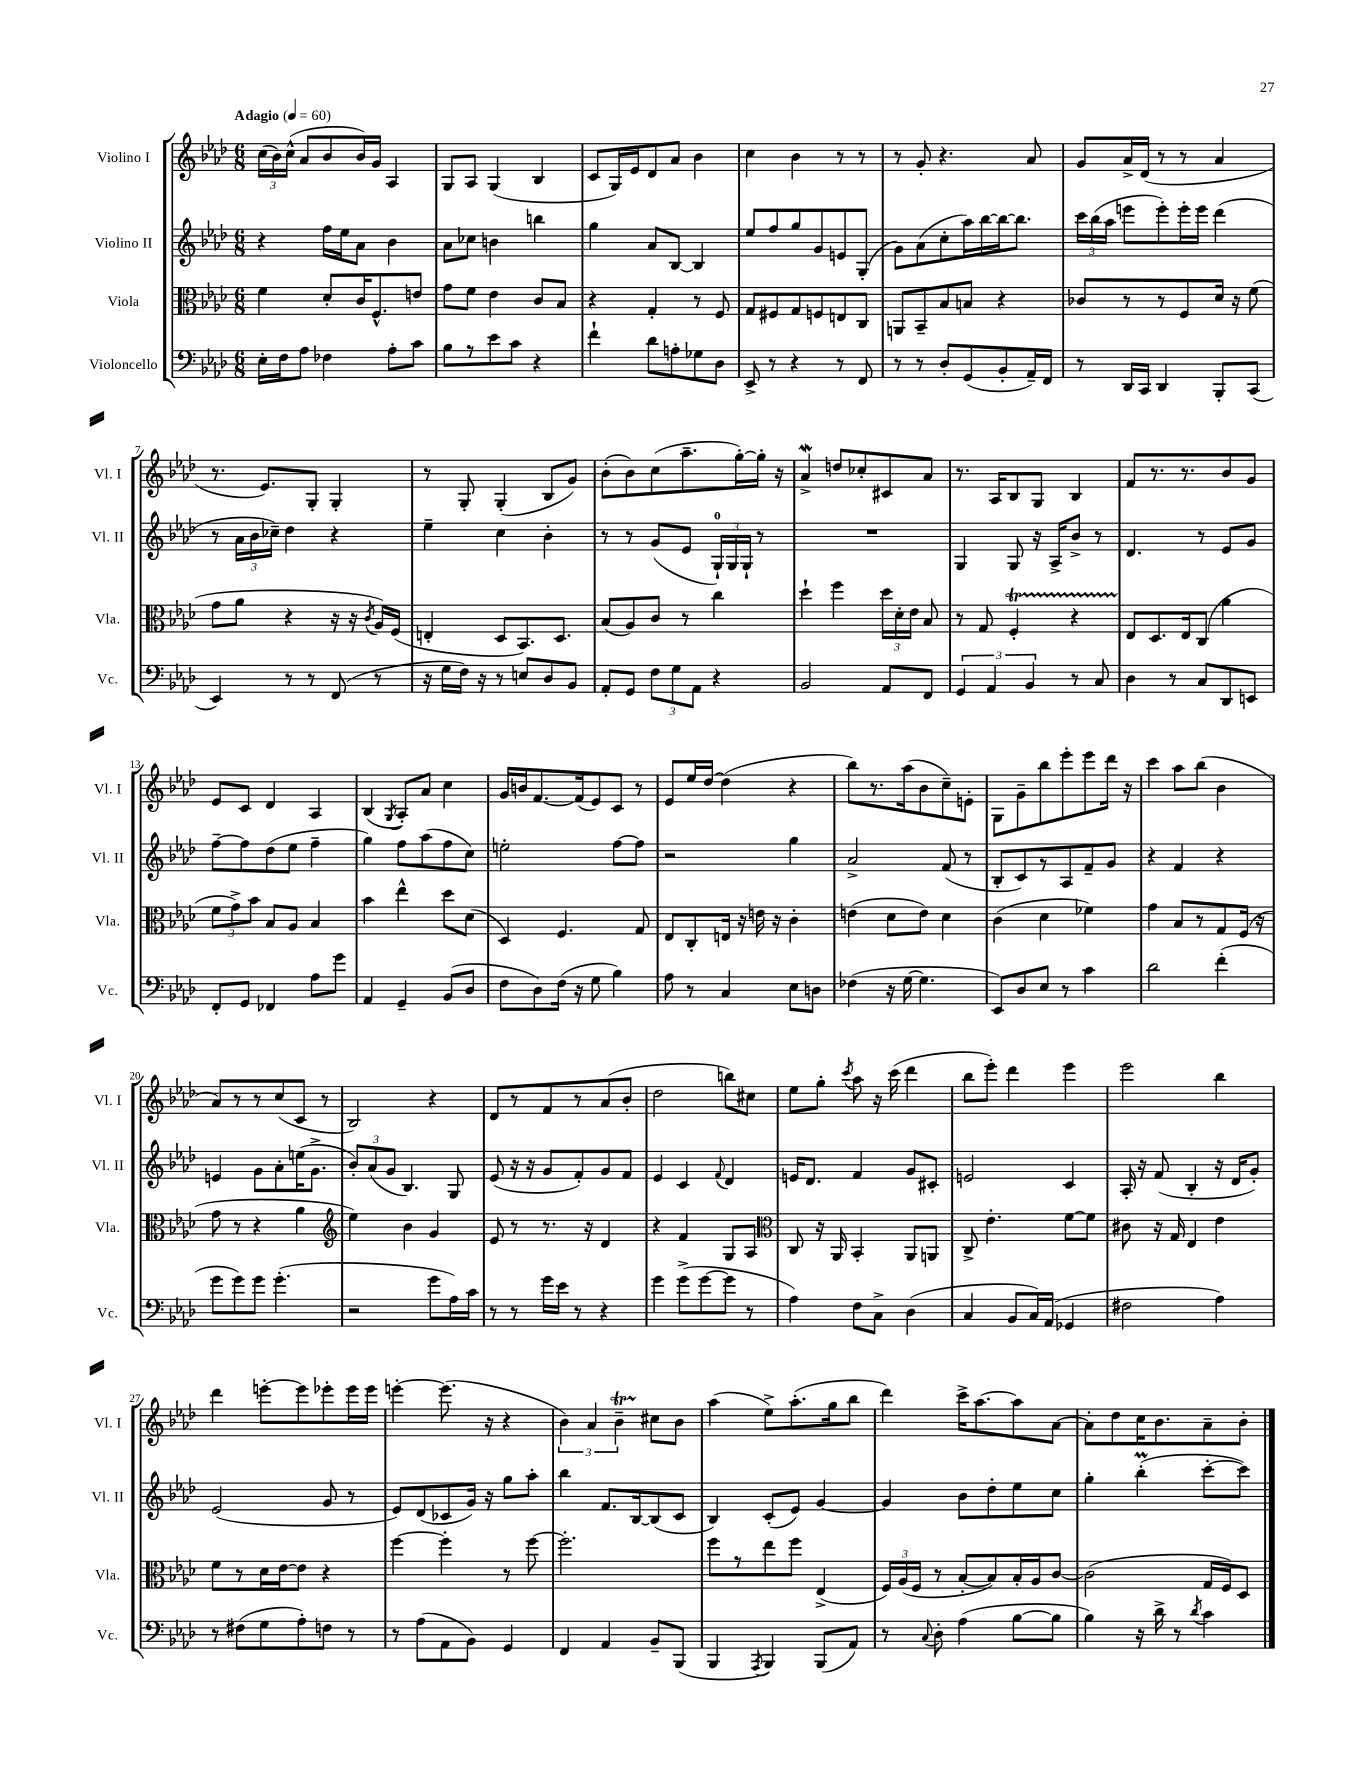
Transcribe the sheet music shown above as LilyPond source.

<<
\new StaffGroup <<
\new Staff = "s0" \with { instrumentName = "Violino I" shortInstrumentName = "Vl. I" } {
    \clef treble \key aes \major \numericTimeSignature \time 6/8 \tempo "Adagio" 4 = 60
    \autoBeamOff \tuplet 3/2 { c''16[( bes'16) c''16]-^( } aes'8[ bes'8 bes'16) g'16] aes4 |
    g8[ aes8] g4( bes4 |
    c'8[ g16) ees'16 des'8 aes'8] bes'4 |
    c''4 bes'4 r8 r8 |
    r8 g'8-. r4. aes'8 |
    g'8[ aes'16-> des'16]( r8 r8 aes'4 |
    r8. ees'8.[) g8]-. g4-. |
    r8 g8-. g4-.( bes8[ g'8]) |
    bes'8[-.( bes'8) c''8( aes''8.-- g''16~-.) g''16]-. r16 |
    aes'4->\mordent d''8[ ces''8-. cis'8 aes'8] |
    r8. aes16[ bes8 g8] bes4 |
    f'8[ r8. r8. bes'8 g'8] |
    ees'8[ c'8] des'4 aes4 |
    bes4( \acciaccatura { g8 } aes8[-.) aes'8] c''4 |
    g'16[ b'16 f'8.~ f'16( ees'8) c'8] r8 |
    ees'8[ ees''16 des''16]~ des''4( r4 |
    bes''8[) r8. aes''16( bes'8 c''8--) e'8]-. |
    g8[ g'8-- bes''8 ees'''8-. ees'''8 des'''16] r16 |
    c'''4 aes''8[ bes''8]( bes'4 |
    aes'8[) r8 r8 c''8( c'8] r8 |
    bes2) r4 |
    des'8[ r8 f'8 r8 aes'8( bes'8]-. |
    des''2 b''8[) cis''8] |
    ees''8[ g''8]-. \acciaccatura { c'''8 } aes''8 r16 c'''16( des'''4 |
    bes''8[ ees'''8]-.) des'''4 ees'''4 |
    ees'''2 bes''4 |
    des'''4 e'''8[~-. e'''8 ees'''8-. ees'''16 ees'''16] |
    e'''4~-. e'''8.( r16 r4 |
    \tuplet 3/2 { bes'4) aes'4 bes'4--\startTrillSpan } cis''8[\stopTrillSpan bes'8] |
    aes''4( ees''8[->) aes''8.-.( g''16 bes''8] |
    des'''4) c'''16[-> aes''8.~ aes''8 aes'8]~ |
    aes'8[-. des''8 c''16 bes'8. aes'8-- bes'8]-. \bar "|." |
}
\new Staff = "s1" \with { instrumentName = "Violino II" shortInstrumentName = "Vl. II" } {
    \clef treble \key aes \major \numericTimeSignature \time 6/8
    \autoBeamOff r4 f''16[ ees''16 aes'8] bes'4 |
    aes'8[ ces''8] b'4 b''4 |
    g''4 aes'8[ bes8]~ bes4 |
    ees''8[ f''8 g''8 g'8 e'8 g8]-.( |
    g'8[) aes'8( c''8-. aes''16) bes''16~ bes''16~ bes''8.] |
    \tuplet 3/2 { c'''16[ bes''16( aes''16] } e'''8[ e'''8-.) e'''16-. e'''16] des'''4( |
    r8 \tuplet 3/2 { aes'16[ bes'16 ces''16]--) } des''4 r4 |
    ees''4-- c''4 bes'4-. |
    r8 r8 g'8[( ees'8] \tuplet 3/2 { g16[-0-!) g16 g16]-! } r8 |
    R2. |
    g4 g8 r16 aes16[-> bes'8]-> r8 |
    des'4. r8 ees'8[ g'8] |
    f''8[~-- f''8 des''8( ees''8] f''4-- |
    g''4) f''8[ aes''8( f''8 c''8]) |
    e''2-. f''8[~ f''8] |
    r2 g''4 |
    aes'2-> f'8( r8 |
    bes8[-. c'8) r8 aes8 f'8-- g'8] |
    r4 f'4 r4 |
    e'4 g'8[ aes'8-. e''16( g'8.]-> |
    \tuplet 3/2 { bes'8[-.) aes'8( g'8] } bes4.) g8 |
    ees'8( r16 r16 g'8[ f'8-.) g'8 f'8] |
    ees'4 c'4 \appoggiatura { f'8 } des'4 |
    e'16[ des'8.] f'4 g'8[ cis'8]-. |
    e'2 c'4 |
    aes16-. r16 f'8( bes4-. r16 des'16[ g'8]-.) |
    ees'2( g'8 r8 |
    ees'8[) des'8( ces'8 g'16]) r16 g''8[ aes''8]-. |
    bes''4 f'8.[ bes16~ bes8( c'8] |
    bes4) c'8[-.( ees'8]) g'4~ |
    g'4 bes'8[ des''8-. ees''8 c''8] |
    g''4-. bes''4-.\prall( c'''8[~-. c'''8]) \bar "|." |
}
\new Staff = "s2" \with { instrumentName = "Viola" shortInstrumentName = "Vla." } {
    \clef alto \key aes \major \numericTimeSignature \time 6/8
    \autoBeamOff f'4 des'8[-. c'16 f8.-^ e'8] |
    g'8[ f'8] ees'4 c'8[ bes8] |
    r4 g4-. r8 f8 |
    g8[ fis8 g8 f8 e8 c8] |
    a,8[ bes,8-- bes8 b8] r4 |
    ces'8[ r8 r8 f8 des'16] r16 f'8( |
    g'8[ aes'8] r4 r16 r16 \acciaccatura { c'8 } aes16[) f16]( |
    e4-. des8[ bes,8.) des8.] |
    bes8[( aes8) c'8] r8 c''4 |
    des''4-! f''4 \tuplet 3/2 { des''16[ des'16-. ees'16] } bes8 |
    r8 g8 f4-.\startTrillSpan r4 |
    ees8[\stopTrillSpan des8. ees16 c8]( aes'4 |
    \tuplet 3/2 { f'8[ g'8->) bes'8] } bes8[ aes8] bes4 |
    bes'4 ees''4-^ des''8[ des'8]( |
    des4) f4. g8 |
    ees8[ c8-. e16] r16 e'16 r16 c'4-. |
    e'4( des'8[ e'8]) des'4 |
    c'4( des'4 fes'4) |
    g'4 bes8[ r8 g8 f16]( r16 |
    g'8 r8 r4 aes'4 |
    \clef treble ees''4) bes'4 g'4 |
    ees'8 r8 r8. r16 des'4 |
    r4 f'4 g8[ aes8] |
    \clef alto c8 r16 aes,16 bes,4-. aes,8[ a,8] |
    c8-> ees'4.-. f'8[~ f'8] |
    cis'8 r16 g16 ees4 ees'4 |
    f'8[ r8 des'16 ees'16~ ees'8] r4 |
    f''4~ f''4-. r8 f''8~ |
    f''2.-. |
    f''8[ r8 ees''8 f''8] ees4->( |
    \tuplet 3/2 { f16[) aes16( f16] } r8 bes8[~-. bes8) bes16-. aes16 c'8]~ |
    c'2( g16[ f16) des8] \bar "|." |
}
\new Staff = "s3" \with { instrumentName = "Violoncello" shortInstrumentName = "Vc." } {
    \clef bass \key aes \major \numericTimeSignature \time 6/8
    \autoBeamOff ees16[-. f16 aes8] fes4 aes8[-. c'8] |
    bes8[ r8 ees'8 c'8] r4 |
    f'4-! des'8[ a8-. ges8 des8] |
    ees,8-> r8 r4 r8 f,8 |
    r8 r8 des8[-. g,8( bes,8-. aes,16--) f,16] |
    r8 des,16[ c,16] des,4 bes,,8[-. c,8]( |
    ees,4) r8 r8 f,8( r8 |
    r16 g16[ f16]) r16 r8 e8[ des8 bes,8] |
    aes,8[-. g,8] \tuplet 3/2 { f8[ g8 aes,8] } r4 |
    bes,2 aes,8[ f,8] |
    \tuplet 3/2 { g,4 aes,4 bes,4 } r8 c8 |
    des4 r8 c8[ des,8 e,8] |
    f,8[-. g,8] fes,4 aes8[ g'8] |
    aes,4 g,4-- bes,8[( des8] |
    f8[ des8) f16]( r16 g8 bes4) |
    aes8 r8 c4 ees8[ d8] |
    fes4( r16 g16~ g4. |
    ees,8[) des8 ees8] r8 c'4 |
    des'2 f'4-.( |
    g'8[ g'8) g'8] g'4.-.( |
    r2 g'8[ aes16) c'16] |
    r8 r8 g'16[ ees'16] r8 r4 |
    g'4 g'8[->( g'8~ g'8] r8 |
    aes4) f8[ c8]-> des4( |
    c4 bes,8[ c16) aes,16]( ges,4 |
    fis2 aes4) |
    r8 fis8[( g8 aes8-.) f8] r8 |
    r8 aes8[( aes,8 bes,8]) g,4 |
    f,4 aes,4 bes,8[-- bes,,8]( |
    bes,,4 \acciaccatura { aes,,8 } bes,,4) bes,,8[( aes,8]) |
    r8 \appoggiatura { c8 } des8-. aes4( bes8[~ bes8] |
    bes4) r16 des'16-> r8 \acciaccatura { des'8 } c'4 \bar "|." |
}
>>
>>
